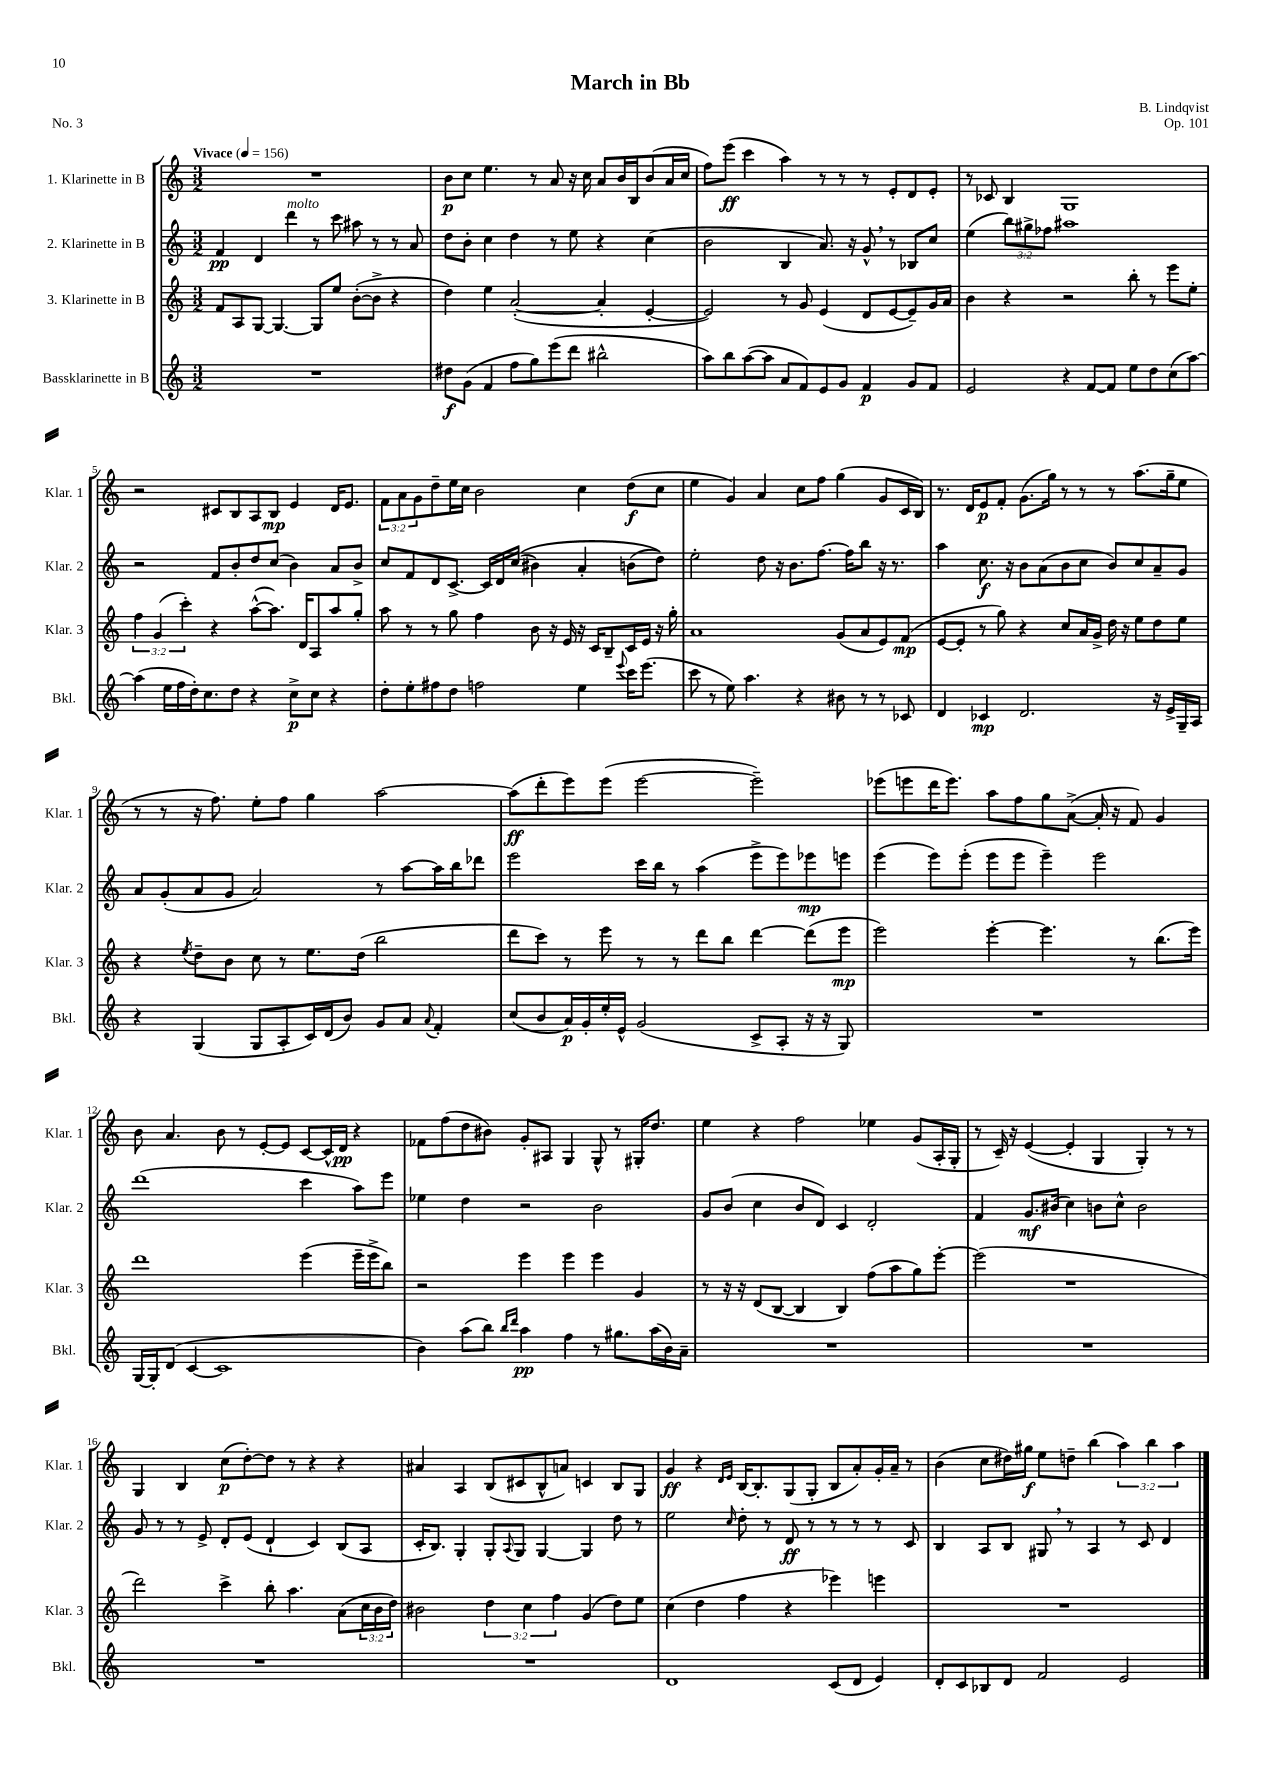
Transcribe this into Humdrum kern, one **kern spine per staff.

**kern	**dynam	**kern	**dynam	**kern	**dynam	**kern	**dynam
*part4	*part4	*part3	*part3	*part2	*part2	*part1	*part1
*staff4	*staff4	*staff3	*staff3	*staff2	*staff2	*staff1	*staff1
*I"Bassklarinette in B	*	*I"3. Klarinette in B	*	*I"2. Klarinette in B	*	*I"1. Klarinette in B	*
*I'Bkl.	*	*I'Klar. 3	*	*I'Klar. 2	*	*I'Klar. 1	*
*clefG2	*	*clefG2	*	*clefG2	*	*clefG2	*
*k[]	*	*k[]	*	*k[]	*	*k[]	*
*M3/2	*	*M3/2	*	*M3/2	*	*M3/2	*
*MM156	*	*MM156	*	*MM156	*	*MM156	*
=1	=1	=1	=1	=1	=1	=1	=1
!	!	!	!	!	!	!LO:TX:a:B:t=Vivace	!
1.r	.	8f/L	.	4f/	pp	1.r	.
.	.	8A/	.	.	.	.	.
.	.	[8G/J	.	4d/	.	.	.
.	.	4.G/_	.	.	.	.	.
!	!	!	!	!LO:TX:a:i:t=molto	!	!	!
.	.	.	.	4ddd\	.	.	.
.	.	8G/L]	.	8r	.	.	.
.	.	8ee/J	.	8ccc\	.	.	.
.	.	([8b'\L	.	8aa#X\	.	.	.
.	.	8b^\J]	.	8r	.	.	.
.	.	4r	.	8r	.	.	.
.	.	.	.	8a/	.	.	.
=2	=2	=2	=2	=2	=2	=2	=2
8dd#X\L	f	4dd\)	.	8dd\L	.	8b\L	p
(8g\J	.	.	.	8b'\J	.	8cc\J	.
4f/	.	4ee\	.	4cc\	.	4.ee\	.
8ff\L	.	([2a'/	.	4dd\	.	.	.
8gg\)	.	.	.	.	.	8r	.
(8eee\	.	.	.	8r	.	8a/	.
8ddd\J	.	.	.	8ee\	.	16r	.
.	.	.	.	.	.	16cc\	.
2bb#X^^\	.	4a'/]	.	4r	.	8a/L	.
.	.	.	.	.	.	16b/L	.
.	.	.	.	.	.	16B/J	.
.	.	[4e'/	.	(4cc\	.	(8b/	.
.	.	.	.	.	.	16a/L	.
.	.	.	.	.	.	16cc/JJ	.
=3	=3	=3	=3	=3	=3	=3	=3
8aa\L)	.	2e/])	.	2b\	.	8ff\L)	.
8bb\	.	.	.	.	.	(8eee\J	ff
([8aa\	.	.	.	.	.	4ccc\	.
8aa\J]	.	.	.	.	.	.	.
8a/L	.	8r	.	4B/	.	4aa\)	.
8f/)	.	8g/	.	.	.	.	.
8e/	.	(4e/	.	8.a/)	.	8r	.
8g/J	.	.	.	.	.	8r	.
.	.	.	.	16r	.	.	.
4f/	p	8d/L	.	8g^^,/	.	8r	.
.	.	[8e/	.	8r	.	8e'/L	.
8g/L	.	8e~/])	.	8B-X/L	.	8d/	.
8f/J	.	16g/L	.	8cc/J	.	8e'/J	.
.	.	16a/JJ	.	.	.	.	.
=4	=4	=4	=4	=4	=4	=4	=4
2e/	.	4b\	.	(4ee\	.	8r	.
.	.	.	.	.	.	8c-X/	.
.	.	4r	.	12bb\L)	.	4B/	.
.	.	.	.	12gg#X^\	.	.	.
.	.	.	.	12ff-X\J	.	.	.
4r	.	2r	.	1aa#X	.	1G	.
[8f/L	.	.	.	.	.	.	.
8f/J]	.	.	.	.	.	.	.
8ee\L	.	8bb'\	.	.	.	.	.
8dd\	.	8r	.	.	.	.	.
(8cc\	.	8eee\L	.	.	.	.	.
[8aa\J)	.	8ee'\J	.	.	.	.	.
!!LO:LB:g=z
=5	=5	=5	=5	=5	=5	=5	=5
(4aa\]	.	6ff\	.	2r	.	2r	.
.	.	(6g/	.	.	.	.	.
16ee\LL	.	.	.	.	.	.	.
16ff\	.	.	.	.	.	.	.
.	.	6ccc'\)	.	.	.	.	.
16dd'\J)	.	.	.	.	.	.	.
8.cc\	.	.	.	.	.	.	.
.	.	4r	.	8f/L	.	8c#X/L	.
8dd\J	.	.	.	8b'/	.	8B/	.
4r	.	([8aa^^\L	.	8dd/	.	8A/	.
.	.	8.aa\J])	.	(8cc/J	.	8B/J	mp
8cc^\L	p	.	.	4b\)	.	4e/	.
.	.	16d/KL	.	.	.	.	.
8cc\J	.	8A/	.	.	.	.	.
4r	.	8aa/	.	8a/L	.	16d/KL	.
.	.	.	.	.	.	8.e/J	.
.	.	8gg'/J	.	8b^/J	.	.	.
=6	=6	=6	=6	=6	=6	=6	=6
8dd'\L	.	8aa\	.	8cc/L	.	12f\L	.
.	.	.	.	.	.	12a\	.
8ee'\	.	8r	.	8f/	.	.	.
.	.	.	.	.	.	12g\	.
8ff#X\	.	8r	.	8d/	.	8dd~\	.
8dd\J	.	8gg\	.	[8.c^/J	.	16ee\L	.
.	.	.	.	.	.	16cc\JJ	.
2ffn\	.	4ff\	.	.	.	2b\	.
.	.	.	.	16c/LL]	.	.	.
.	.	.	.	16d/	.	.	.
.	.	.	.	((16cc/JJ	.	.	.
.	.	8b\	.	4b#X\)	.	.	.
.	.	16r	.	.	.	.	.
.	.	16e/	.	.	.	.	.
4ee\	.	16r	.	4a'/	.	4cc\	.
.	.	16c/KL	.	.	.	.	.
.	.	8B~/	.	.	.	.	.
8qqeee/	.	.	.	.	.	.	.
16ccc\KL	.	16c/L	.	(8bn\L	.	(8dd\L	f
(8.eee\J	.	16e/JJ	.	.	.	.	.
.	.	16r	.	8dd\J))	.	8cc\J	.
.	.	16gg'\	.	.	.	.	.
=7	=7	=7	=7	=7	=7	=7	=7
8ccc\	.	1a	.	2ee'\	.	4ee\	.
8r	.	.	.	.	.	.	.
8ee\)	.	.	.	.	.	4g/)	.
4.aa\	.	.	.	.	.	.	.
.	.	.	.	8dd\	.	4a/	.
.	.	.	.	16r	.	.	.
.	.	.	.	8.b\L	.	.	.
4r	.	.	.	.	.	8cc\L	.
.	.	.	.	[8.ff\J	.	8ff\J	.
8b#X\	.	(8g/L	.	.	.	(4gg\	.
.	.	.	.	16ff\KL]	.	.	.
8r	.	8a/	.	8bb\J	.	.	.
8r	.	8e/)	.	16r	.	8g/L	.
.	.	.	.	8.r	.	.	.
8c-X/	.	(8f/J	mp	.	.	16c/L	.
.	.	.	.	.	.	16B/JJ)	.
=8	=8	=8	=8	=8	=8	=8	=8
4d/	.	[8e/L	.	4aa\	.	8.r	.
.	.	8e'/J]	.	.	.	.	.
.	.	.	.	.	.	16d/KL	.
4c-X/	mp	8r	.	8.cc\	f	8e/	p
.	.	8gg\)	.	.	.	8f'/J	.
.	.	.	.	16r	.	.	.
2.d/	.	4r	.	8b\L	.	(8.g\L	.
.	.	.	.	(8a\	.	.	.
.	.	.	.	.	.	16gg\Jk)	.
.	.	8cc/L	.	8b\	.	8r	.
.	.	16a/L	.	8cc\J	.	8r	.
.	.	16g^/JJ	.	.	.	.	.
.	.	16dd\	.	8b/L)	.	8r	.
.	.	16r	.	.	.	.	.
.	.	8ee\L	.	8cc/	.	(8.aa\L	.
16r	.	8dd\	.	8a~/	.	.	.
16e^/LL	.	.	.	.	.	16gg~\k	.
16G~/	.	8ee\J	.	8g/J	.	8ee\J	.
16A/JJ	.	.	.	.	.	.	.
!!LO:LB:g=z
=9	=9	=9	=9	=9	=9	=9	=9
4r	.	4r	.	8a/L	.	8r	.
.	.	.	.	(8g'/	.	8r	.
.	.	8qee/	.	.	.	.	.
(4G/	.	8dd~\L	.	8a/	.	16r	.
.	.	.	.	.	.	8.ff\)	.
.	.	8b\J	.	8g/J	.	.	.
8G/L	.	8cc\	.	2a/)	.	8ee'\L	.
8A'/	.	8r	.	.	.	8ff\J	.
16c/L)	.	8.ee\L	.	.	.	4gg\	.
(16d/J	.	.	.	.	.	.	.
8b/J)	.	.	.	.	.	.	.
.	.	(16dd\Jk	.	.	.	.	.
8g/L	.	2bb\	.	8r	.	[2aa\	.
8a/J	.	.	.	[8aa\L	.	.	.
8qqa/	.	.	.	.	.	.	.
4f'/	.	.	.	16aa\L]	.	.	.
.	.	.	.	16bb\J	.	.	.
.	.	.	.	8ddd-X\J	.	.	.
=10	=10	=10	=10	=10	=10	=10	=10
(8cc/L	.	8ddd\L	.	2eee\	.	(8aa\L]	ff
8b/	.	8ccc\J)	.	.	.	8ddd'\	.
16a/L)	p	8r	.	.	.	8eee\)	.
16g'/	.	.	.	.	.	.	.
16ee'/	.	8eee\	.	.	.	(8eee\J	.
16e^^/JJ	.	.	.	.	.	.	.
(2g/	.	8r	.	16ccc\LL	.	[2eee\	.
.	.	.	.	16bb\JJ	.	.	.
.	.	8r	.	8r	.	.	.
.	.	8ddd\L	.	(4aa\	.	.	.
.	.	8bb\J	.	.	.	.	.
8c^/L	.	[4ddd\	.	8eee^\L	.	2eee~\])	.
8A'/J	.	.	.	8eee\)	.	.	.
16r	.	(8ddd\L]	.	8eee-X\	mp	.	.
16r	.	.	.	.	.	.	.
8G/)	.	8eee\J	mp	8eeen\J	.	.	.
=11	=11	=11	=11	=11	=11	=11	=11
1.r	.	2eee\)	.	(4eee\	.	(8eee-X\L	.
.	.	.	.	.	.	8eeen\	.
.	.	.	.	8eee\L)	.	16ddd\K	.
.	.	.	.	.	.	8.eee\J)	.
.	.	.	.	(8eee'\J	.	.	.
.	.	[4eee'\	.	8eee\L	.	8aa\L	.
.	.	.	.	8eee\J	.	8ff\	.
.	.	4.eee\]	.	4eee~\)	.	8gg\	.
.	.	.	.	.	.	([8a^\J	.
.	.	.	.	2eee\	.	16a'/]	.
.	.	.	.	.	.	16r	.
.	.	8r	.	.	.	8f/)	.
.	.	(8.bb\L	.	.	.	4g/	.
.	.	16eee\Jk)	.	.	.	.	.
!!LO:LB:g=z
=12	=12	=12	=12	=12	=12	=12	=12
[16G/LL	.	1ddd	.	(1ddd	.	8b\	.
16G'/J]	.	.	.	.	.	.	.
(8d/J	.	.	.	.	.	4.a/	.
[4c/	.	.	.	.	.	.	.
1c]	.	.	.	.	.	8b\	.
.	.	.	.	.	.	8r	.
.	.	.	.	.	.	[8e'/L	.
.	.	.	.	.	.	8e/J]	.
.	.	(4eee\	.	4ccc\	.	[8c/L	.
.	.	.	.	.	.	16c^^/L]	.
.	.	.	.	.	.	16d/JJ	pp
.	.	16eee~\LL	.	8aa\L)	.	4r	.
.	.	16eee^\J	.	.	.	.	.
.	.	8bb\J)	.	8eee\J	.	.	.
=13	=13	=13	=13	=13	=13	=13	=13
4b\)	.	2r	.	4ee-X\	.	8f-X\L	.
.	.	.	.	.	.	(8ff\	.
(8aa\L	.	.	.	4dd\	.	8dd\	.
8bb\J)	.	.	.	.	.	8b#X\J)	.
16qqbb/LL	.	.	.	.	.	.	.
16qqddd/JJ	.	.	.	.	.	.	.
4aa\	pp	4eee\	.	2r	.	8g'/L	.
.	.	.	.	.	.	8A#X/J	.
4ff\	.	4eee\	.	.	.	4G/	.
8r	.	4eee\	.	2b\	.	8G^^/	.
8.gg#X\L	.	.	.	.	.	8r	.
.	.	4g/	.	.	.	16G#X'/KL	.
(16aa\L	.	.	.	.	.	8.dd/J	.
16b\)	.	.	.	.	.	.	.
16a~\JJ	.	.	.	.	.	.	.
=14	=14	=14	=14	=14	=14	=14	=14
1.r	.	8r	.	8g/L	.	4ee\	.
.	.	16r	.	(8b/J	.	.	.
.	.	16r	.	.	.	.	.
.	.	(8d/L	.	4cc\	.	4r	.
.	.	[8B/J	.	.	.	.	.
.	.	4B/]	.	8b/L	.	2ff\	.
.	.	.	.	8d/J)	.	.	.
.	.	4B/)	.	4c/	.	.	.
.	.	(8ff\L	.	2d'/	.	4ee-X\	.
.	.	8aa\	.	.	.	.	.
.	.	8gg\)	.	.	.	(8g/L	.
.	.	[8eee'\J	.	.	.	16A'/L	.
.	.	.	.	.	.	16G'/JJ	.
=15	=15	=15	=15	=15	=15	=15	=15
1.r	.	(2eee\]	.	4f/	.	8r	.
.	.	.	.	.	.	16c~/)	.
.	.	.	.	.	.	16r	.
.	.	.	.	8.g/L	mf	([4e/	.
.	.	.	.	(16b#X/Jk	.	.	.
.	.	1r	.	4cc\)	.	4e'/]	.
.	.	.	.	8bn\L	.	4G/	.
.	.	.	.	8cc^^\J	.	.	.
.	.	.	.	2b\	.	4G'/)	.
.	.	.	.	.	.	8r	.
.	.	.	.	.	.	8r	.
!!LO:LB:g=z
=16	=16	=16	=16	=16	=16	=16	=16
1.r	.	2ddd\)	.	8g/	.	4G/	.
.	.	.	.	8r	.	.	.
.	.	.	.	8r	.	4B/	.
.	.	.	.	8e^/	.	.	.
.	.	4ccc^\	.	8d'/L	.	(8cc\L	p
.	.	.	.	(8e/J	.	[8dd'\)	.
.	.	8bb'\	.	4d`/	.	8dd\J]	.
.	.	4.aa\	.	.	.	8r	.
.	.	.	.	4c/)	.	4r	.
.	.	(8a\L	.	(8B/L	.	4r	.
.	.	24cc\L	.	8A/J	.	.	.
.	.	24b\	.	.	.	.	.
.	.	24dd\JJ)	.	.	.	.	.
=17	=17	=17	=17	=17	=17	=17	=17
1.r	.	2b#X\	.	16c'/KL	.	4a#X/	.
.	.	.	.	8.B/J)	.	.	.
.	.	.	.	4G'/	.	4A/	.
.	.	6dd\	.	8G'/L	.	(8B/L	.
.	.	.	.	8qqA/	.	.	.
.	.	.	.	8G/J	.	8c#X/	.
.	.	6cc\	.	.	.	.	.
.	.	.	.	[4G/	.	8B^^/	.
.	.	6ff\	.	.	.	.	.
.	.	.	.	.	.	8an/J)	.
.	.	(4g/	.	4G/]	.	4cn/	.
.	.	8dd\L)	.	8dd\	.	8B/L	.
.	.	8ee\J	.	8r	.	8G/J	.
=18	=18	=18	=18	=18	=18	=18	=18
1d	.	(4cc\	.	2ee\	.	4g/	ff
.	.	4dd\	.	.	.	4r	.
.	.	.	.	.	.	16qqd/LL	.
.	.	.	.	16qqcc/	.	16qqe/JJ	.
.	.	4ff\	.	8dd'\	.	[16B/KL	.
.	.	.	.	.	.	8.B'/]	.
.	.	.	.	8r	.	.	.
.	.	4r	.	8d/	ff	(8G/	.
.	.	.	.	8r	.	8G'/J	.
(8c/L	.	4eee-X\)	.	8r	.	8B/L	.
8d/J	.	.	.	8r	.	8a'/)	.
4e/)	.	4eeen\	.	8r	.	16g'/L	.
.	.	.	.	.	.	16a~/JJ	.
.	.	.	.	8c/	.	8r	.
=19	=19	=19	=19	=19	=19	=19	=19
8d'/L	.	1.r	.	4B/	.	(4b\	.
8c/	.	.	.	.	.	.	.
8B-X/	.	.	.	8A/L	.	8cc\L	.
8d/J	.	.	.	8B/J	.	16dd#X\L)	.
.	.	.	.	.	.	16gg#X\JJ	f
2f/	.	.	.	8G#X,/	.	8ee\L	.
.	.	.	.	8r	.	8ddn~\J	.
.	.	.	.	4A/	.	(4bb\	.
2e/	.	.	.	8r	.	6aa\)	.
.	.	.	.	8c/	.	.	.
.	.	.	.	.	.	6bb\	.
.	.	.	.	4d/	.	.	.
.	.	.	.	.	.	6aa\	.
==	==	==	==	==	==	==	==
*-	*-	*-	*-	*-	*-	*-	*-
